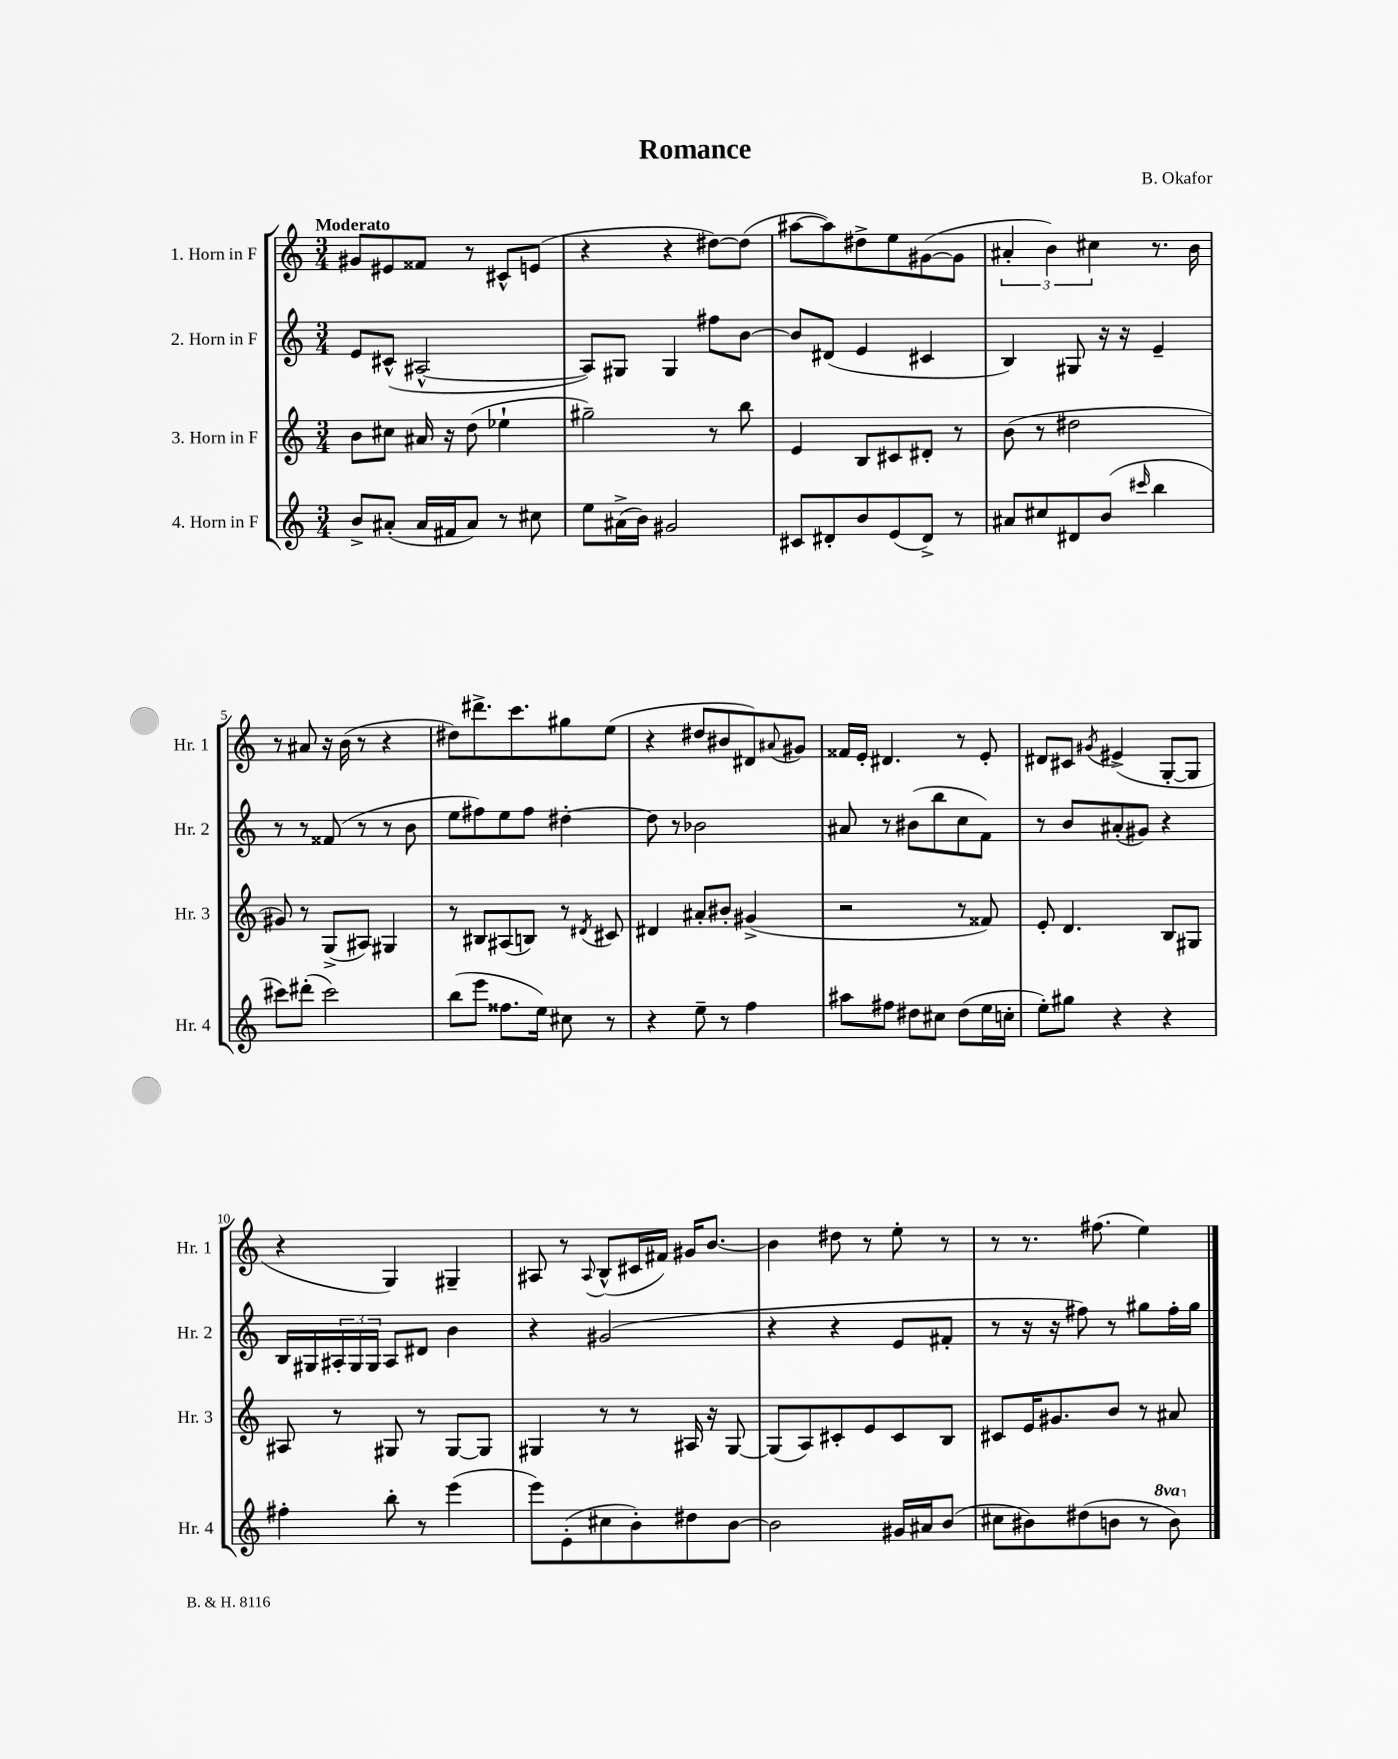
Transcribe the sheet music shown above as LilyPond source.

\header { title = "Romance" composer = "B. Okafor" }
<<
\new StaffGroup <<
\new Staff = "s0" \with { instrumentName = "1. Horn in F" shortInstrumentName = "Hr. 1" } {
    \clef treble \key c \major \numericTimeSignature \time 3/4 \tempo "Moderato"
    gis'8 eis'8 fisis'8 r8 cis'8-^ e'8( |
    r4 r4 dis''8~) dis''8( |
    ais''8~ ais''8) dis''8-> e''8 gis'8~( gis'8 |
    \tuplet 3/2 { ais'4-. b'4) cis''4 } r8. b'16 |
    r8 ais'8 r16 b'16( r8 r4 |
    dis''8) dis'''8.-> c'''8. gis''8 e''8( |
    r4 dis''8 bis'8 dis'8) \appoggiatura { ais'8 } gis'8 |
    fisis'16 e'16-. dis'4. r8 e'8-. |
    dis'8 cis'8 \acciaccatura { gis'8 } eis'4->( g8~-. g8 |
    r4 g4) gis4-- |
    ais8 r8 \appoggiatura { ais8 } b8-^( cis'16 fis'16) gis'16 b'8.~ |
    b'4 dis''8 r8 e''8-. r8 |
    r8 r8. fis''8.( e''4) \bar "|." |
}
\new Staff = "s1" \with { instrumentName = "2. Horn in F" shortInstrumentName = "Hr. 2" } {
    \clef treble \key c \major \numericTimeSignature \time 3/4
    e'8 cis'8-^( ais2~-^ |
    ais8) gis8 gis4 fis''8 b'8~ |
    b'8 dis'8( e'4 cis'4 |
    b4) gis8 r16 r16 e'4-- |
    r8 r8 fisis'8( r8 r8 b'8 |
    e''8 fis''8) e''8 fis''8 dis''4~-. |
    dis''8 r8 bes'2 |
    ais'8 r8 bis'8( b''8 c''8 f'8) |
    r8 b'8 ais'8-.( gis'8) r4 |
    b16 gis16 \tuplet 3/2 { ais16-. gis16 gis16 } ais8 dis'8 b'4 |
    r4 gis'2( |
    r4 r4 e'8 fis'8-. |
    r8 r16 r16 fis''8) r8 gis''8 fis''16-. gis''16 \bar "|." |
}
\new Staff = "s2" \with { instrumentName = "3. Horn in F" shortInstrumentName = "Hr. 3" } {
    \clef treble \key c \major \numericTimeSignature \time 3/4
    b'8 cis''8 ais'16 r16 d''8( ees''4-! |
    gis''2--) r8 b''8 |
    e'4 b8 cis'8 dis'8-. r8 |
    b'8( r8 dis''2 |
    gis'8) r8 g8->( ais8) gis4 |
    r8 bis8 ais8( b8) r8 \acciaccatura { dis'8 } cis'8 |
    dis'4 ais'8-. bis'8-. gis'4->( |
    r2 r8 fisis'8) |
    e'8-. d'4. b8 gis8 |
    ais8 r8 gis8 r8 gis8~ gis8 |
    gis4 r8 r8 ais16 r16 gis8~ |
    gis8( a8) cis'8-. e'8 cis'8 b8 |
    cis'8 e'16 gis'8. b'8 r8 ais'8 \bar "|." |
}
\new Staff = "s3" \with { instrumentName = "4. Horn in F" shortInstrumentName = "Hr. 4" } {
    \clef treble \key c \major \numericTimeSignature \time 3/4 \set Staff.ottavationMarkups = #ottavation-simple-ordinals
    b'8-> ais'8-.( ais'16 fis'16 ais'8) r8 cis''8 |
    e''8 ais'16->( b'16) gis'2 |
    cis'8 dis'8-. b'8 e'8( dis'8->) r8 |
    ais'8 cis''8 dis'8 b'8( \grace { cis'''16 } b''4 |
    cis'''8) dis'''8-.( cis'''2) |
    b''8( e'''8 fisis''8. e''16) cis''8 r8 |
    r4 e''8-- r8 f''4 |
    ais''8 fis''8 dis''8 cis''8 dis''8( e''16 c''16-. |
    e''8-.) gis''8 r4 r4 |
    fis''4-. b''8-. r8 e'''4( |
    e'''8) e'8-.( cis''8 b'8-.) dis''8 b'8~ |
    b'2 gis'16 ais'16 b'8( |
    cis''8 bis'8) dis''8( b'8 r8 \ottava #1 b''8) \ottava #0 \bar "|." |
}
>>
>>
